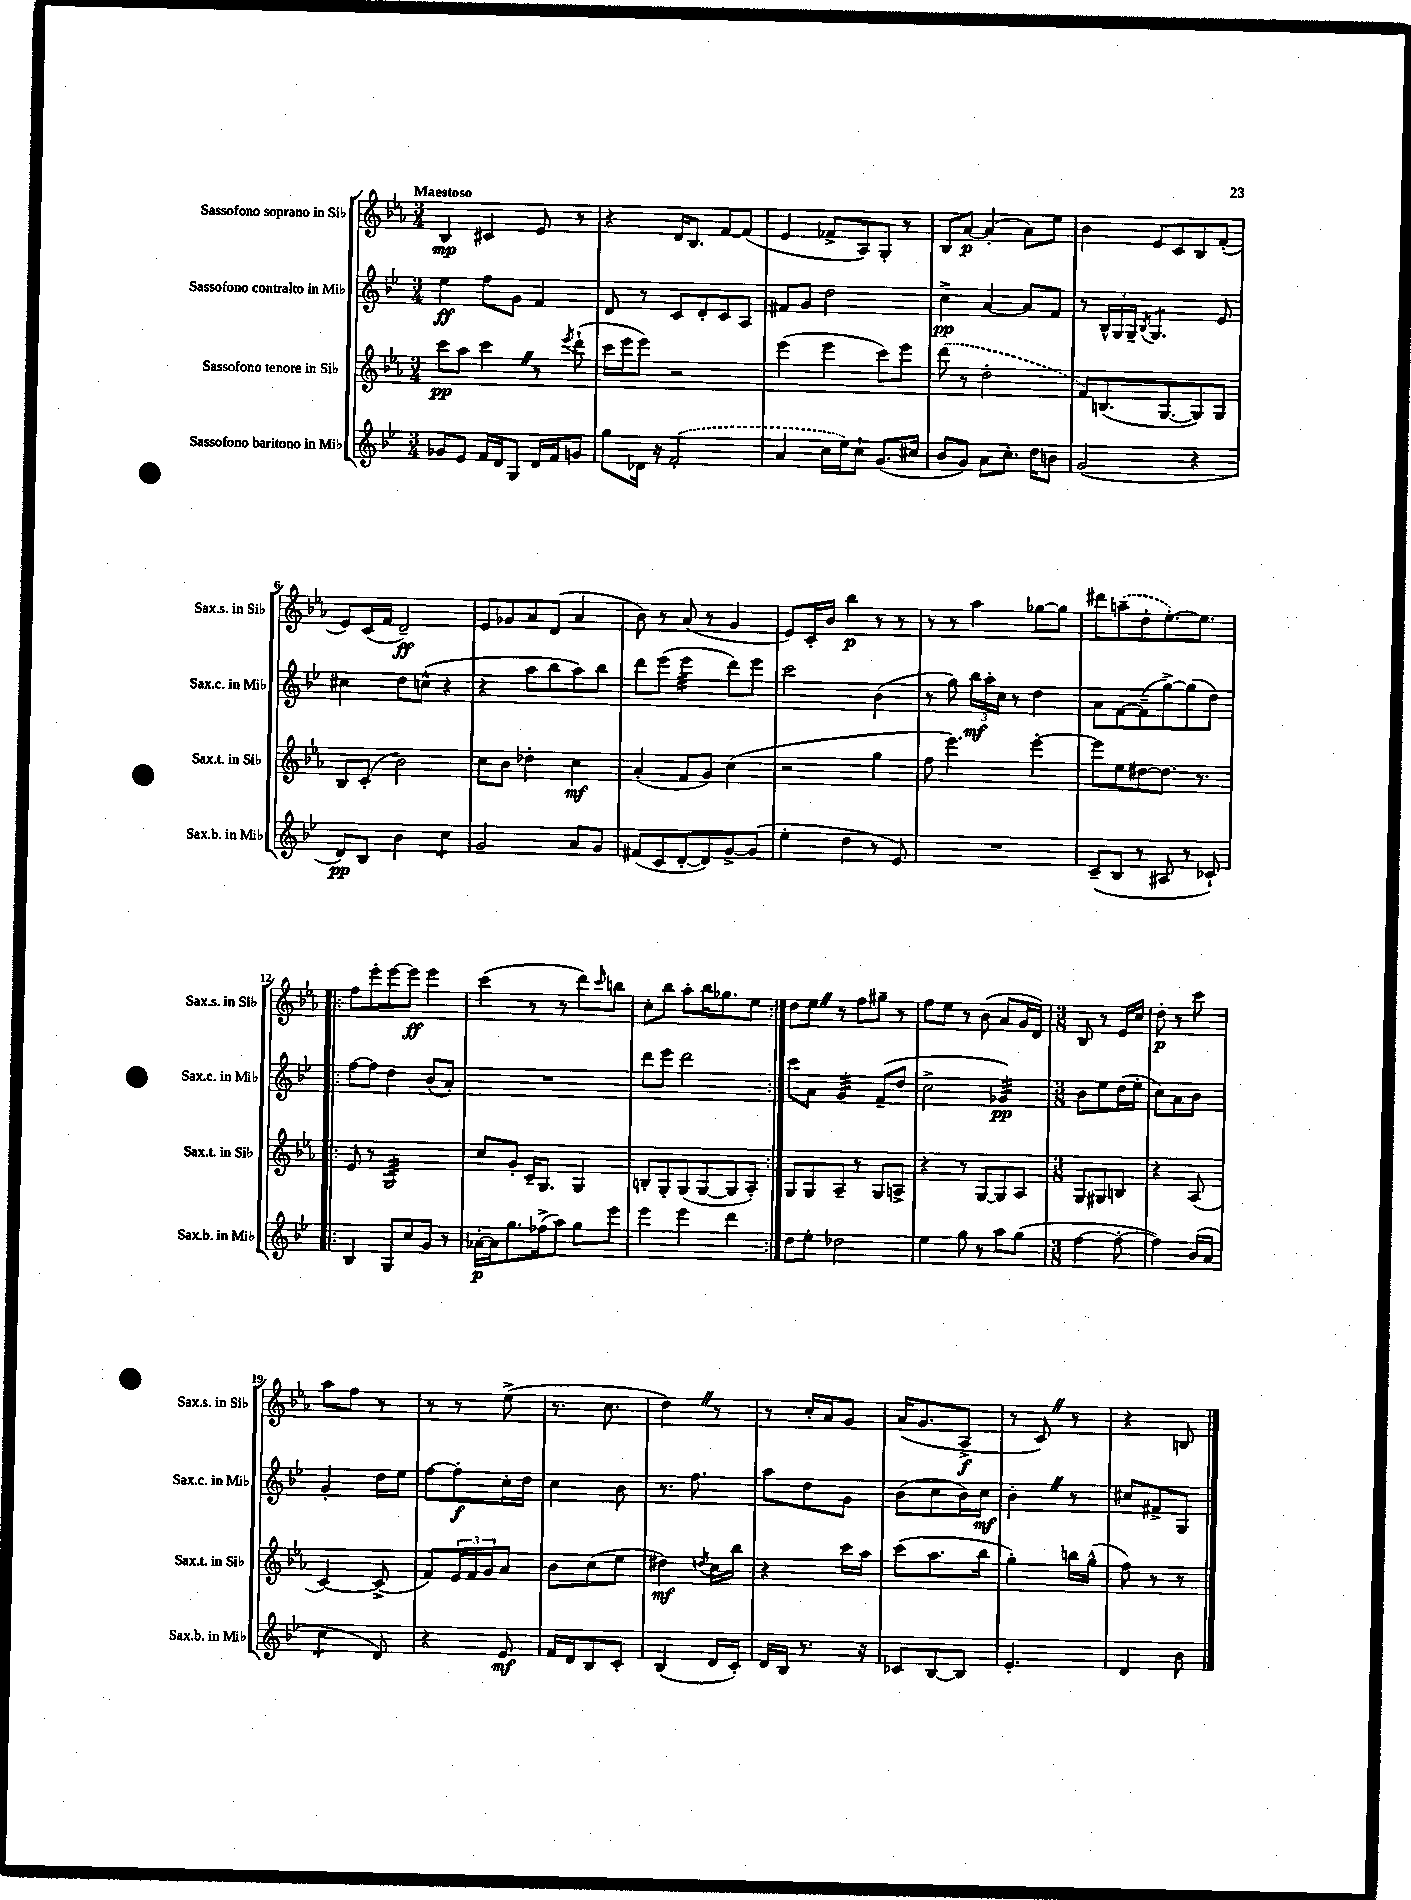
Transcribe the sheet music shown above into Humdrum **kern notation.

**kern	**kern	**kern	**kern
*staff4	*staff3	*staff2	*staff1
*clefG2	*clefG2	*clefG2	*clefG2
*k[b-e-]	*k[b-e-a-]	*k[b-e-]	*k[b-e-a-]
*M3/4	*M3/4	*M3/4	*M3/4
8g-	8ccc	4ee-	4B-
8e-	8aa-	.	.
16f	4ccc	8ff	4c#
16d	.	.	.
8G	.	8g	.
16d	8r	4f	8e-
16f	.	.	.
.	8qeee-	.	.
8g	(8ddd`	.	8r
=	=	=	=
8gg	16ccc	8d	4r
.	16eee-	.	.
16d-	8eee-)	8r	.
16r	.	.	.
(2f'	2r	8c	16d
.	.	.	8.B-
.	.	8d'	.
.	.	8c	[8f
.	.	8A	(8f]
=	=	=	=
4a	(4eee-	8f#	4e-
.	.	8g	.
16cc	4eee-	2dd	8f-^
16ee-)	.	.	.
8cc`	.	.	8A-)
(8.g	8ccc)	.	8G'
.	8eee-	.	8r
16cc#	.	.	.
=	=	=	=
8b-	(8ddd	4cc^	8B-
8g)	8r	.	[8a-
8a	2dd'	[4a	(4a-']
8.cc'	.	.	.
.	.	8a]	8a-)
16dd	.	.	.
8b	.	8f	8ee-
=	=	=	=
(2g	8f)	8r	4b-
.	(8.B	24B-^^	.
.	.	24G	.
.	.	24G~	.
.	.	8qB-	.
.	.	4.G	8e-
.	[8.G	.	.
.	.	.	8c
4r	8G])	.	8B-
.	8G	8e-	(8f'
=	=	=	=
8d)	8B-	4cc#	8e-)
8B-	(8c'	.	(16c
.	.	.	16f
4b-	2b-)	8dd	2d~)
.	.	(8cc^^	.
4cc	.	4r	.
=	=	=	=
2g	8cc	4r	8e-
.	8b-	.	8g-
.	4dd-'	8aa	8a-
.	.	8bb-	(8d
8a	4cc	8aa)	4a-
8g	.	8bb-	.
=	=	=	=
(8f#	(4a-'	8ddd	8b-)
8c	.	(8eee-	8r
[8d'	8f	4eee-	(8a-
8d])	8g)	.	8r
[8g^	(4cc	8ddd)	4g
(8g]	.	8eee-	.
=	=	=	=
4ee-'	2r	2ccc	8e-)
.	.	.	16c'
.	.	.	16b-
4dd	.	.	4bb-
8r	4gg	(4b-	8r
8e-)	.	.	8r
=	=	=	=
2.r	8ff	8r	8r
.	4.eee-)	8gg)	8r
.	.	24bb-	4aa-
.	.	24aa'	.
.	.	24cc	.
.	.	8r	.
.	[4eee-'	4dd	[8gg-
.	.	.	8gg-]
=	=	=	=
(8c~	8eee-]	8a	8ddd#
8B-	8ee-	[8f	(8aa~
8r	[8dd#	(8f~]	8dd'
8A#	8.dd#]	[8gg^)	[8.ee-')
8r	.	(8gg]	.
.	8.r	.	8.ee-]
8c-`)	.	8dd)	.
=!|:	=!|:	=!|:	=!|:
4B-	8e-	[8ff	8ff
.	8r	8ff]	8eee-'
8G	2G	4dd	[8eee-
8cc	.	.	8eee-]
8g	.	(8b-	4eee-
8r	.	8a')	.
=	=	=	=
[16a-'	8cc	2.r	(4ccc
16a-]	.	.	.
8.gg	8g'	.	.
.	16c~	.	8r
(16ff-^	8.G	.	.
8aa)	.	.	8r
8gg	4G	.	8ddd)
.	.	.	16qqccc
8eee-	.	.	8bb
=	=	=	=
4eee-	8B'	8ddd	8cc'
.	8G'	8eee-	8bb-
4eee-	(8G	2ddd	8aa-'
.	[8G	.	16bb-
.	.	.	8.gg-
4ddd	8G]	.	.
.	8A-')	.	8ee-
=:|!	=:|!	=:|!	=:|!
8dd	8G	8ccc	8dd
8ee-'	8G	8a	8ee-
2dd-	8A-~	4g	8r
.	8r	.	8ff
.	8G	(8f~	8gg#~
.	8A^	8dd	8r
=	=	=	=
4ee-	4r	2cc^	8ff
.	.	.	8ee-
8gg	8r	.	8r
8r	[8G	.	(8b-
8aa	8G]	4g-)	8a-
(8gg	8A-	.	16g
.	.	.	16d)
=	=	=	=
*M3/8	*M3/8	*M3/8	*M3/8
[4ff	8G	8b-	8B-
.	8G#	8ee-	8r
8ff'_	8B	(16dd	16e-
.	.	16ee-'	16cc
=	=	=	=
4ff])	4r	8cc)	8dd'
.	.	8a	8r
(16b-	(8A-	8b-	8ccc
16a	.	.	.
=	=	=	=
4cc	[4c)	4g'	8aa-
.	.	.	8ff
8d)	(8c^]	16dd	8r
.	.	16ee-	.
=	=	=	=
4r	8f)	[8ff	8r
.	24e-	8ff']	8r
.	24f	.	.
.	24g	.	.
8e-	8a-	16cc'	(8ee-^
.	.	16dd	.
=	=	=	=
16f	8b-	4cc	8.r
16d	.	.	.
8B-	(8cc	.	.
.	.	.	8.cc
8c'	8ee-	8b-	.
=	=	=	=
(4B-	4dd#)	8.r	4dd)
.	.	8.ff	.
.	8qdd	.	.
16d	16cc	.	8r
16c')	16bb-	.	.
=	=	=	=
16d	4r	8aa	8r
16B-	.	.	.
8.r	.	8dd	16cc'
.	.	.	16a-
.	16ccc	8g	8g
16r	16aa-	.	.
=	=	=	=
8c-	(8ccc	(8b-	(16a-
.	.	.	8.g
[8B-	8.aa-	8cc	.
8B-]	.	16b-)	8A-^
.	16bb-	16cc	.
=	=	=	=
4.e-'	4gg')	4b-'	8r
.	.	.	8c)
.	16bb	8r	8r
.	(16gg^^	.	.
=	=	=	=
4d	8ff)	8cc#	4r
.	8r	8f#^	.
8b-	8r	8G	8B
==	==	==	==
*-	*-	*-	*-
